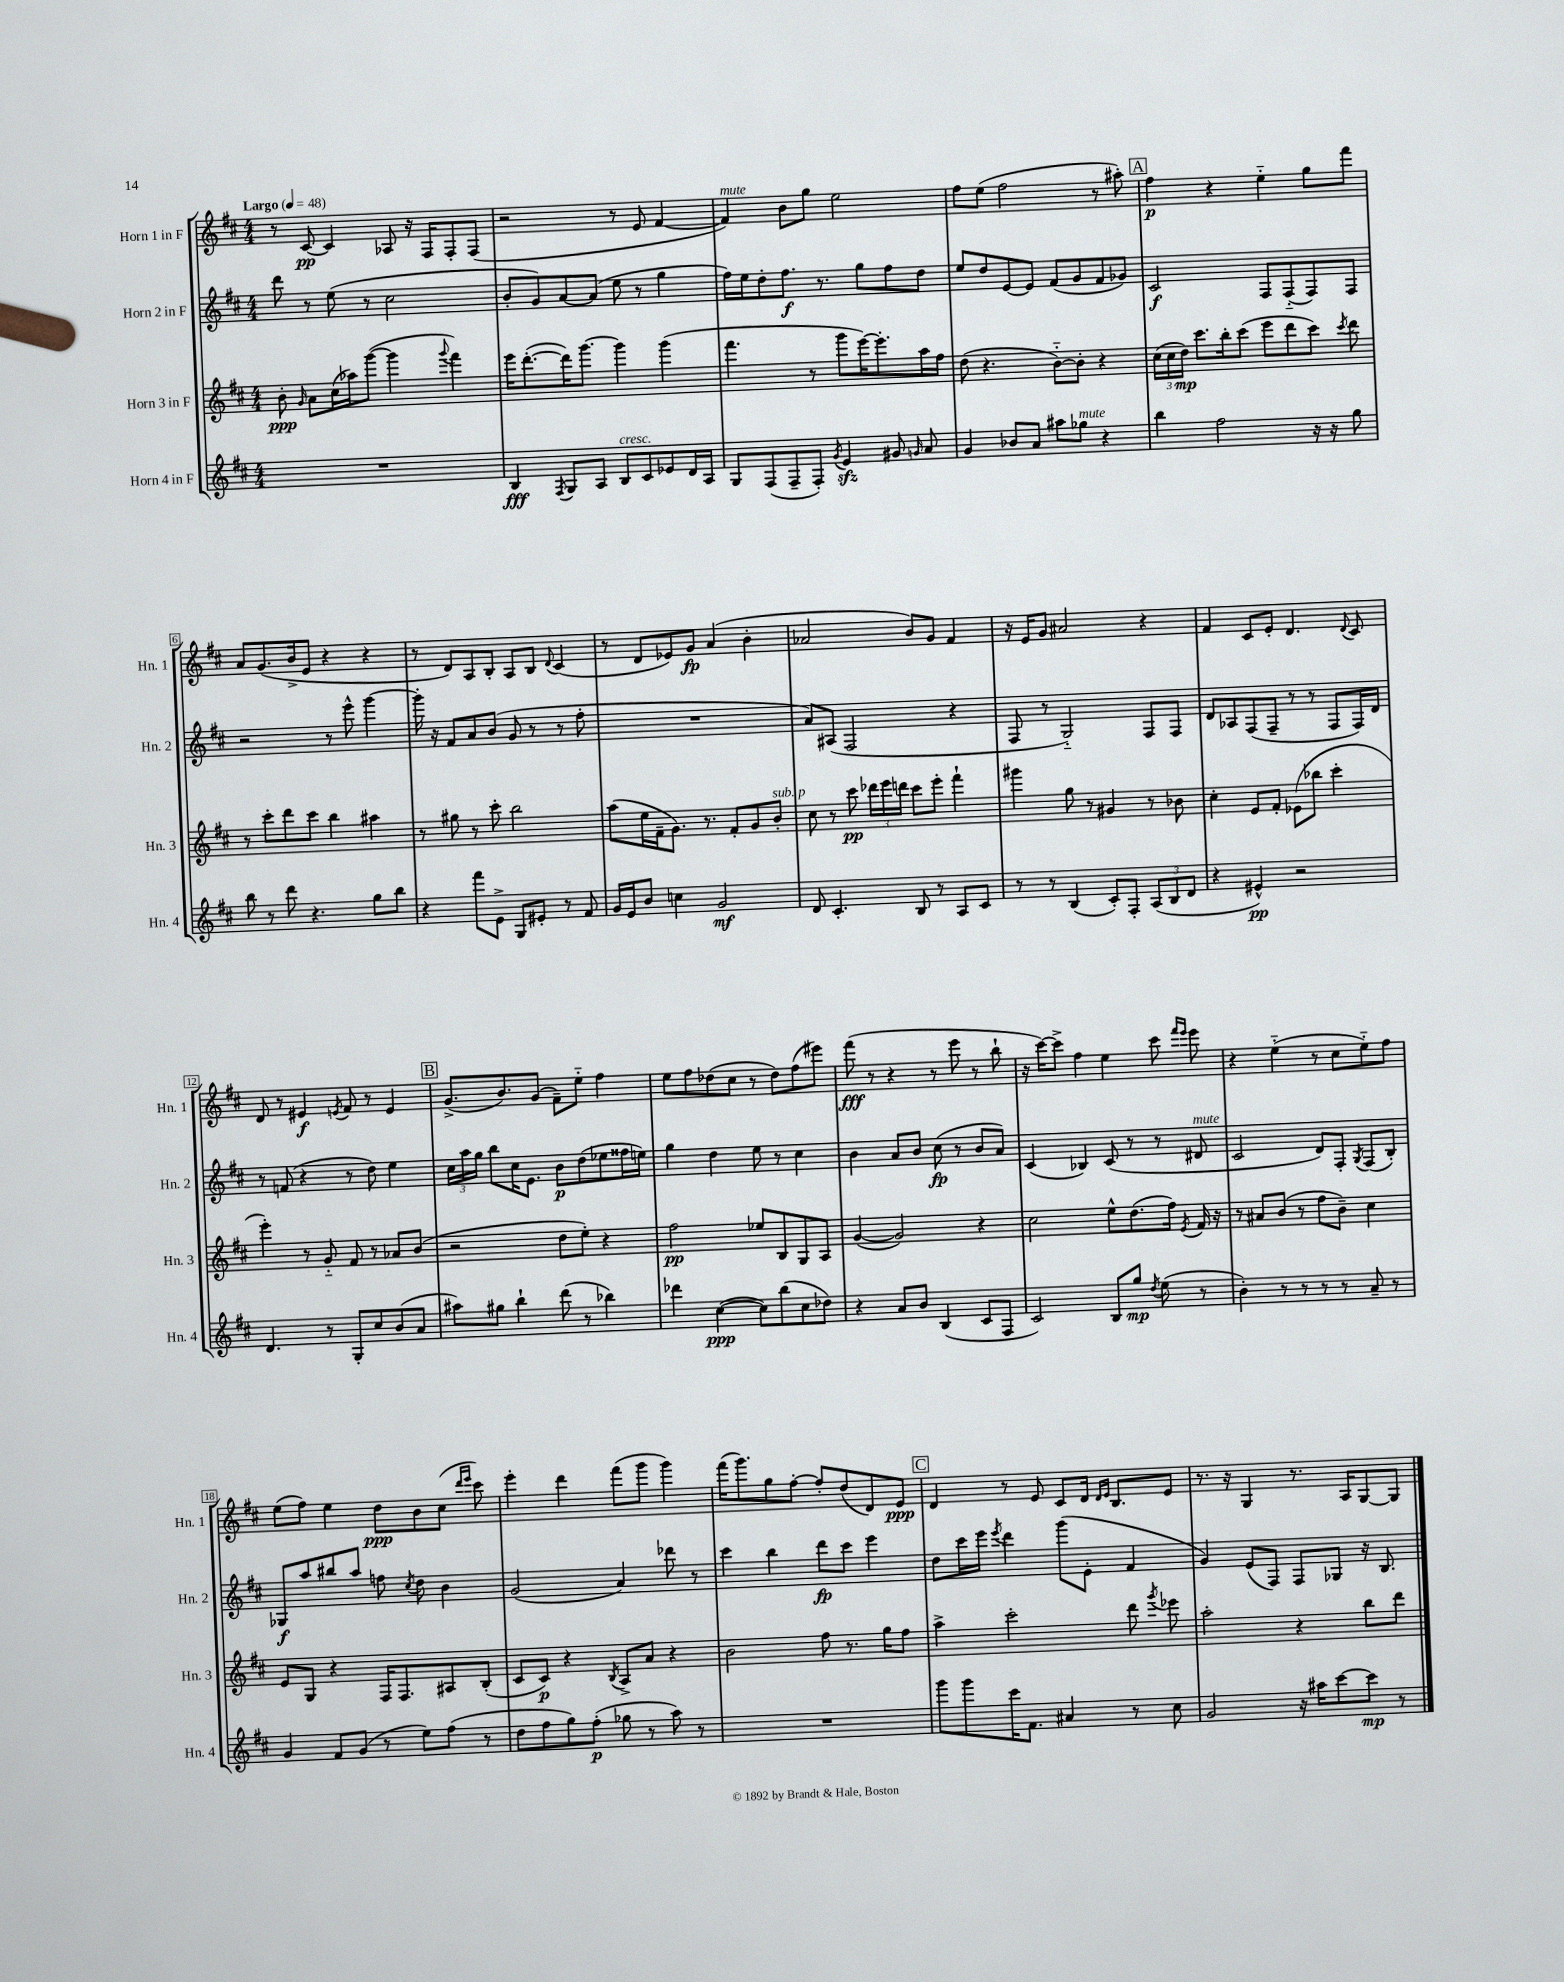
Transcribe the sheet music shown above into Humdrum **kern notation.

**kern	**kern	**kern	**kern
*staff4	*staff3	*staff2	*staff1
*clefG2	*clefG2	*clefG2	*clefG2
*k[f#c#]	*k[f#c#]	*k[f#c#]	*k[f#c#]
*M4/4	*M4/4	*M4/4	*M4/4
*MM48	*MM48	*MM48	*MM48
1r	8b'\	8ddd\	8r
.	16qqg/	.	.
.	8a\L	8r	[8c#/
.	(16cc#\L	(8ee\	4c#/]
.	16aa-\J)	.	.
.	([8ggg\J	8r	.
.	4ggg\]	2cc#\	8A-/
.	.	.	16r
.	.	.	16F#/LK
.	8qqggg/	.	.
.	4fff#\)	.	8F#'/
.	.	.	(8F#/J
=	=	=	=
4B/	16eee\LK	8b'/L	2r
.	([8.ddd'\	.	.
.	.	8g/)	.
8qF#/	.	.	.
8G/L	16ddd\]K)	[8a/	.
.	[8.ggg\J	.	.
8A/J	.	(8a/]J	.
8B/L	4ggg\]	8ee\	8r
8c#/	.	8r	8e/
8e-/	(4ggg\	4gg\	[4f#/
16d/L	.	.	.
16A/JJ	.	.	.
=	=	=	=
8G/L	4.fff#\	16ff#\LL)	4f#/])
.	.	16ee\J	.
(8F#/	.	8dd'\	.
8F#~/	.	8.ff#\J	8b\L
8F#'/J)	8r	.	8gg\J
.	.	8.r	.
8qg/	.	.	.
4e/	8ggg\L	.	2ee\
.	[16eee\K)	8gg\L	.
.	8.eee'\]	.	.
8g#/	.	8ff#\	.
16qqg/	.	.	.
8a/	16aa\L	8dd\J	.
.	16ff#\JJ	.	.
=	=	=	=
4g/	(8dd\	8ee/L	8ff#\L
.	4.r	8dd/	(8ee\J
8b-/L	.	[8e/	2ff#\
8a/J	.	8e/]J	.
8aa#\L	[8b'~\L)	(8f#/L	.
8gg-\J	8b'\]J	8g/	.
4r	4r	8f#/	8r
.	.	8g-/J)	8aa#'\)
=	=	=	=
4bb\	(24cc#\LL	2c#/	4ff#\
.	24cc#\	.	.
.	24dd\JJ)	.	.
.	8.ccc#\L	.	.
2ff#\	.	.	4r
.	16bb'\k	.	.
.	(8ccc#\J	.	.
.	8eee\L	8F#/L	4ee'~\
.	8ddd\	(8F#'~/	.
16r	8ccc#\J)	8F#/)	8gg\L
16r	.	.	.
.	8qccc#/	.	.
8gg\	8ddd\	8F#/J	8fff#\J
=	=	=	=
8bb\	8r	2r	8a/L
8r	8ccc#'\L	.	(8.g/
8ddd\	8ddd\	.	.
.	.	.	16b^/k
4.r	8ccc#\J	.	8e/J
.	4bb\	8r	4r
.	.	8eee^^\	.
8gg\L	4aa#\	[4ggg\	4r
8bb\J	.	.	.
=	=	=	=
4r	8r	16ggg'\]	8r
.	.	16r	.
.	8gg#\	8f#/L	8d/L)
8fff#\L	8r	8a/	8A/
8e^\J	8ccc#'\	(8b/J	8B'/J
8G/L	2bb\	8g/	8A/L
8e#'/J	.	8r	8B/J
.	.	.	8qqd/
8r	.	8r	(4c#/
8f#/	.	8ff#'\	.
=	=	=	=
16g/LL	(8aa\L	1r	8r
16e/J	.	.	.
8b/J	16ee\L	.	8d/L
.	16f#~\J	.	.
4cc\	8.g\J)	.	8e-/)
.	.	.	8g/J
.	8.r	.	.
2g/	.	.	(4a/
.	8f#'/L	.	.
.	8g/	.	4b'\
.	8b'/J	.	.
=	=	=	=
8d/	8cc#\	8a/L)	2a-/
4.c#'/	8r	(8A#/J	.
.	8ccc#\	2F#/	.
.	24ddd-\LL	.	.
.	24eee\	.	.
.	24ddd\JJ	.	.
8B/	8ccc#\L	.	8b/L)
8r	8eee'\J	.	8g/J
8A/L	4fff#`\	4r	4f#/
8c#/J	.	.	.
=	=	=	=
8r	4ggg#\	8F#/	16r
.	.	.	16e/LK
8r	.	8r	8g/J
(4B/	8gg\	2G'~/)	2a#/
.	8r	.	.
8c#'/L)	4g#/	.	.
8F#'/J	.	.	.
(12A/L	8r	8F#/L	4r
12B/	.	.	.
.	8b-\	8F#/J	.
12d/J	.	.	.
=	=	=	=
4r	4cc#'\	8d/L	4f#/
.	.	8A-/	.
4e#^^/)	8e/L	(8F#/	8c#/L
.	8f#'/J	8F#~/J	8e'/J
2r	(8e-\L	8r	4.d/
.	8bb-\J	8r	.
.	4ccc#'\	8F#/L	.
.	.	.	8qqd/
.	.	16F#/L)	8c#/
.	.	16d/JJ	.
=	=	=	=
4.d/	4eee'\)	8r	8d/
.	.	(8f/	8r
.	8r	4r	4e#/
8r	8g'~/	.	.
.	.	.	8qe/
8G'/L	8f#/	8r	8f#/
8cc#/	8r	8dd\)	8r
(8b/	8a-/L	4ee\	4e/
8a/J	(8b/J	.	.
=	=	=	=
8aa#\L)	2r	24cc#\LL	(8.g^/L
.	.	24aa\	.
.	.	24gg\JJ	.
8gg#\J	.	8bb\L	.
.	.	.	8.b/)
4bb`\	.	16cc#\K	.
.	.	8.e\J	.
.	.	.	(8g/J
(8ddd\	8dd\L	8b\L	8f#~\L)
8r	8ee'\J)	(8dd\	8ee'~\J
4bb-\)	4r	8ee-\	4ff#\
.	.	16ff##\L	.
.	.	16ee\JJ)	.
=	=	=	=
4ddd-\	2ff#\	4gg\	8ee\L
.	.	.	8ff#\
([4cc#\	.	4dd\	(8dd-\
.	.	.	8cc#\J
8cc#\]L)	8ee-/L	8ee\	8r
(8bb\	8B/	8r	8dd-\L)
8cc#\	8G/	4cc#\	(8ff#\
8dd-\J)	8A/J	.	8eee#\J)
=	=	=	=
4r	([4g/	4b\	(8fff#\
.	.	.	8r
8a/L	2g/])	8a/L	4r
8b/J	.	8b/J	.
(4B/	.	(8cc#\	8r
.	.	8r	8eee\
8c#/L	4r	8b/L	8r
8F#/J	.	8a/J)	8bb`\
=	=	=	=
2c#/)	2cc#\	(4c#/	16r
.	.	.	[16ccc#\LK)
.	.	.	8ccc#^\]J
.	.	4B-/)	4ff#\
8B/L	8ee^^\L	(8c#/	4ee\
8gg/J	(8.dd\	8r	.
8qdd/	.	.	.
(8ee\	.	8r	8ccc#\
.	16ff#\Jk)	.	.
.	.	.	16qqfff#/LL
.	8qe/	.	16qqeee/JJ
8r	16f#/	8d#/	8eee\
.	16r	.	.
=	=	=	=
4b'\)	8r	2c#/	4r
.	8a#/L	.	.
8r	(8b/J	.	(4ee'~\
8r	8r	.	.
8r	8ff#\L	8d/L)	8r
8r	8b~\J)	8F#'/J	8cc#\L
.	.	8qG/	.
8a~/	4cc#\	(8F#/L	8ee'~\)
8r	.	8B'/J)	8ff#\J
=	=	=	=
4g/	8e/L	8G-/L	(8ee\L
.	8G/J	8aa/	8ff#\J)
8f#/L	4r	8bb#/	4ee\
(8g/J	.	8aa/J	.
8r	16F#/LK	8ff\	8dd\L
.	8.F#/	.	.
.	.	8qcc#/	.
8ee\L)	.	8dd\	8b\
(8ff#\J	8A#/	4b\	(8cc#\J
.	.	.	16qqddd/LL
.	.	.	16qqeee/JJ
8r	(8B'/J	.	8ccc#\)
=	=	=	=
8dd\L	8c#/L	(2g/	4eee'\
8ff#\	8c#/J)	.	.
8gg\)	4r	.	4ddd\
(8ff#'\J	.	.	.
.	8qB/	.	.
8gg-\	8A^/L	4a/)	(8fff#\L
8r	8a/J	.	8ggg\J
8aa\)	4r	8ddd-\	4ggg\)
8r	.	8r	.
=	=	=	=
1r	2b\	4ccc#\	(16fff#\LK
.	.	.	8.ggg\)
.	.	4bb\	8gg\
.	.	.	[8ff#'\J
.	8ff#\	8ddd\L	8ff#'/]L
.	8.r	8ccc#\J	(8dd/
.	.	4eee\	8d/)
.	16gg\LK	.	.
.	8ff#\J	.	8e/J
=	=	=	=
8ggg\L	4aa^\	8dd\L	4d/
8ggg\	.	16ccc#\L	.
.	.	16eee\JJ	.
.	.	8qeee/	.
16ccc#\K	2ccc#'\	4ddd\	8r
8.f#\J	.	.	.
.	.	.	8e/
4a#/	.	(8ggg\L	8c#/L
.	.	8e'\J	16d/Jk
.	.	.	16qqd/LL
.	.	.	16qqe/JJ
.	.	.	8.B/L
8r	8ddd\	4f#/	.
.	8qggg/	.	.
8cc#\	8eee-\	.	8e/J
=	=	=	=
2g/	2aa'\	4g/)	8.r
.	.	.	16r
.	.	(8e/L	4G/
.	.	8F#/J)	.
16r	4r	8F#/L	8.r
16aa#\LK	.	.	.
[8ccc#\	.	8G-/J	.
.	.	.	16A/LK
8ccc#\]J	8bb\L	16r	[8G/
.	.	8.B/	.
8r	8ddd\J	.	8G/]J
==	==	==	==
*-	*-	*-	*-
